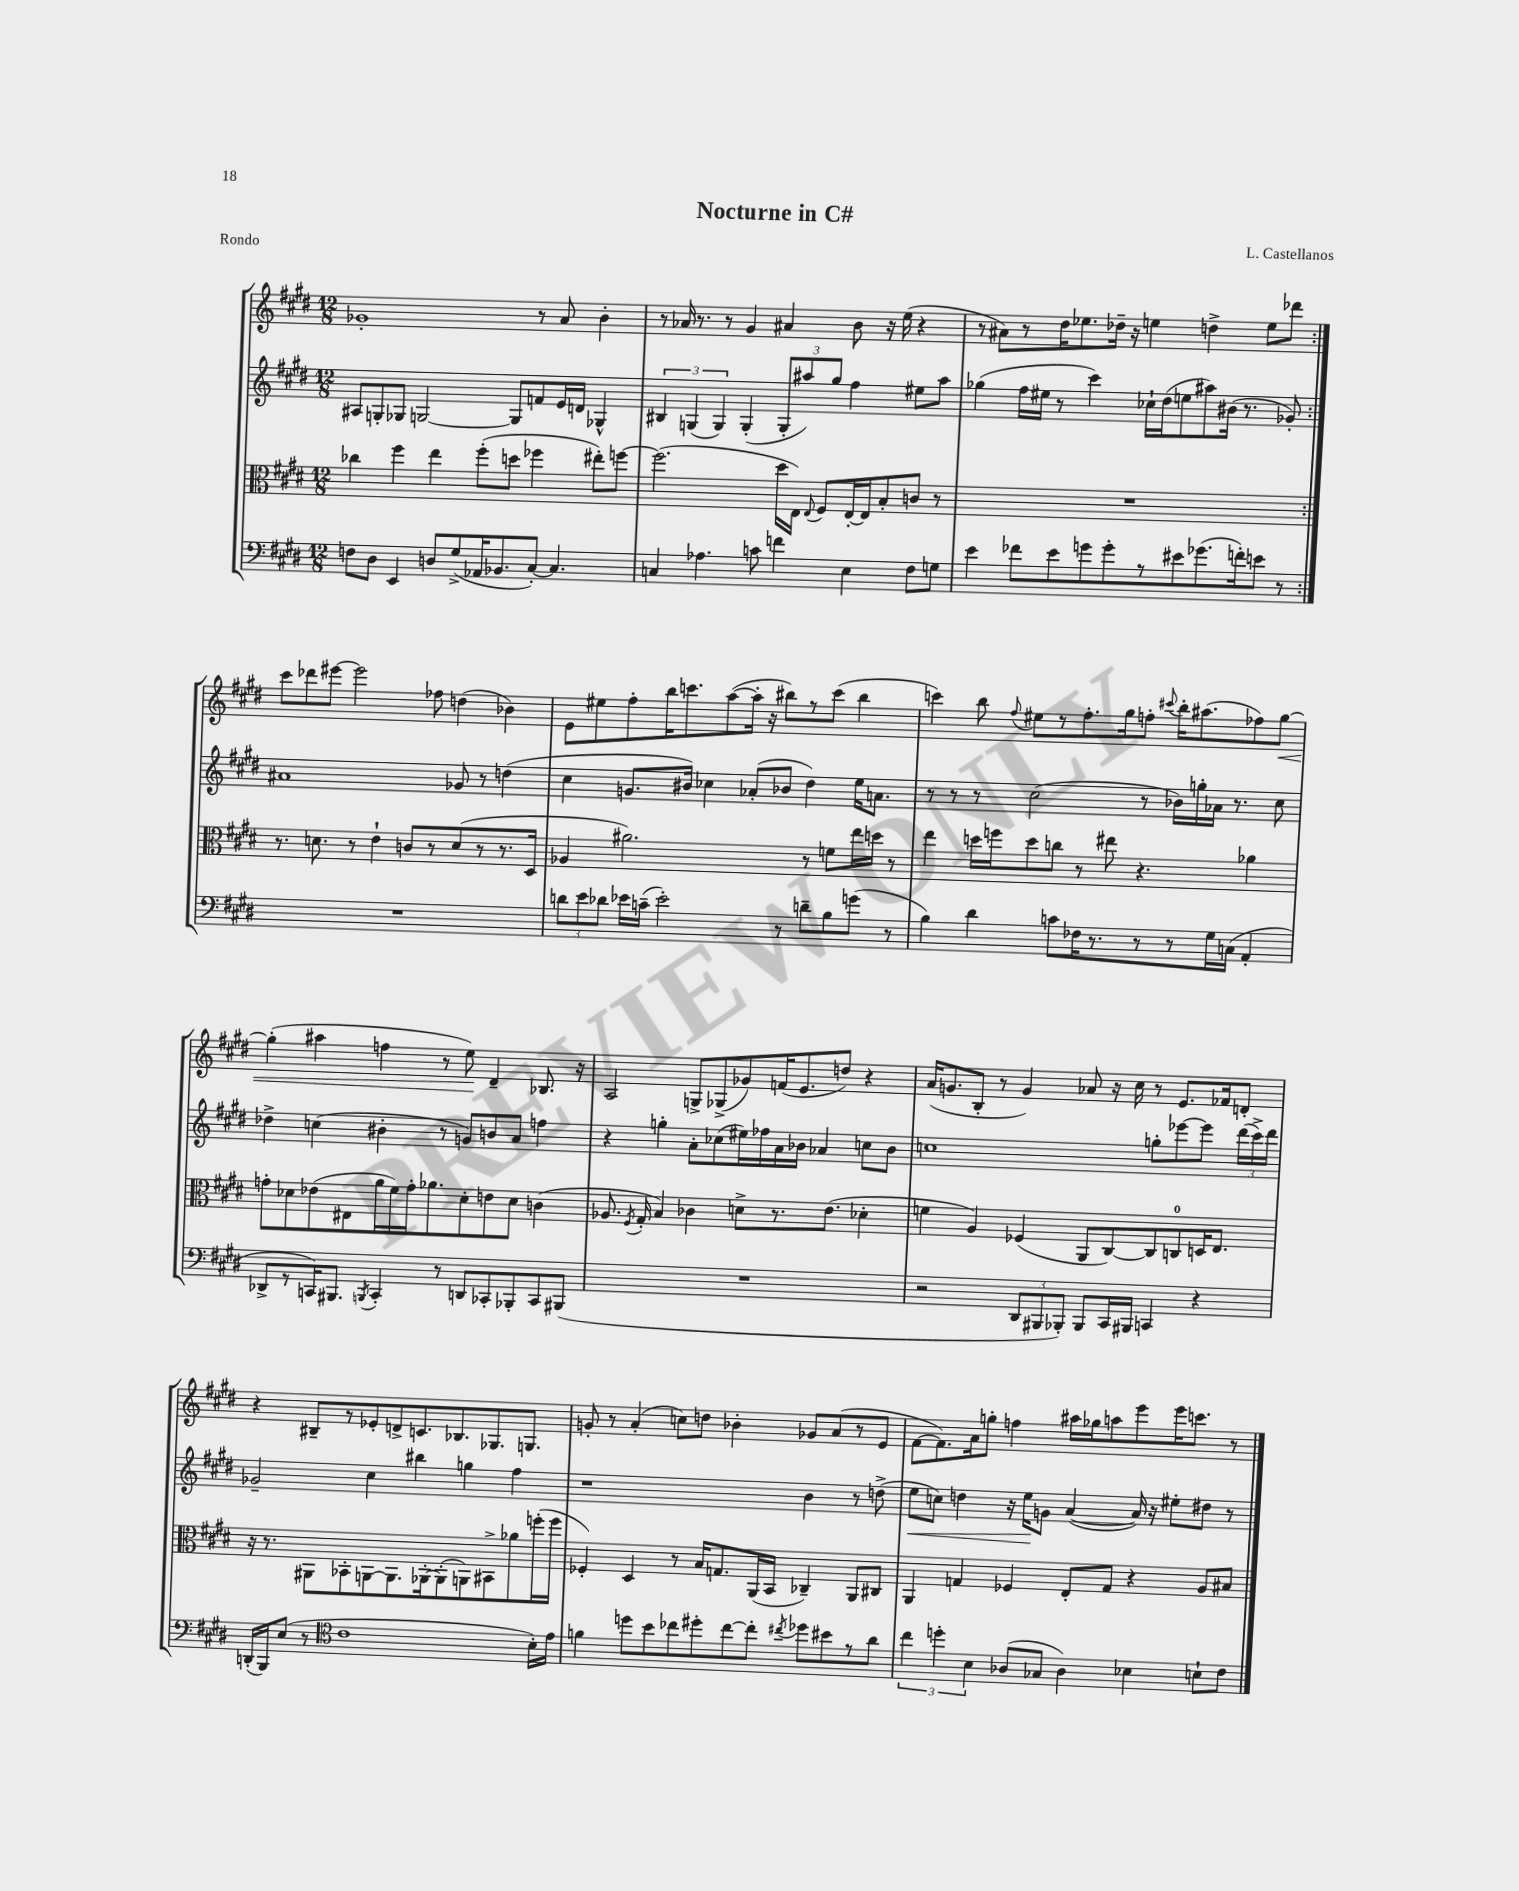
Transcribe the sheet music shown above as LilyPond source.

\header { title = "Nocturne in C#" composer = "L. Castellanos" piece = "Rondo" }
<<
\new StaffGroup <<
\new Staff = "s0" {
    \clef treble \key e \major \numericTimeSignature \time 12/8
    \autoBeamOff \repeat volta 2 { ges'1-. r8 a'8 b'4-. |
    r8 aes'16 r8. r8 gis'4 ais'4 b'8 r16 e''16( r4 |
    r8 ais'8[) r8 dis''16 ees''8. des''16]-- r16 e''4 d''4-> e''8[ des'''8] | }
    cis'''8[ des'''8 eis'''8]~ eis'''2 fes''8 d''4( bes'4) |
    e'8[ eis''8 fis''8-. b''16 c'''8. a''8~( a''16]-. r16 bis''8[) r8 c'''8]( bis''4 |
    c'''4) b''8 \appoggiatura { fis''8 } eis''8[ r8 fis''8.-. gis''16 f''8]-. \appoggiatura { cis'''8 } b''16[-. ais''8.( fes''8) gis''8]~\< |
    gis''4-.( ais''4 f''4 r8 e''8\!) dis'4-- bes8. r16 |
    a2 g8[-> ges8->( ges'8) f'16( e'8. d''8]) r4 |
    a'16[( g'8. b8]-. r8 g'4) aes'8 r16 cis''16 r8 e'8.[ fes'16 d'8]-. |
    r4 bis8[-- r8 ees'8-. d'8-> c'8. bes8. ges8. g8.] |
    g'8-. r8 a'4-.( c''8[) d''8] bes'4-. ges'8[ a'8( r8 e'8] |
    fis'8[~ fis'8.) a'16 g''8]-. f''4 ais''16[ ges''16 a''8 e'''8 e'''16 c'''8.] r8 \bar "|." |
}
\new Staff = "s1" {
    \clef treble \key e \major \numericTimeSignature \time 12/8
    \autoBeamOff \repeat volta 2 { ais8[ g8-. ges8] g2~ g8[ f'8 e'16 d'16] ges4-^ |
    \tuplet 3/2 { bis4 g4( g4) } g4-.( \tuplet 3/2 { g8[-. ais''8) gis''8] } fis''4 eis''8[ ais''8] |
    ges''4( fis''16[ eis''16] r8 cis'''4) ces''16[-! dis''16( e''8 ais''8) bis'16]( r8. ges'8-.) | }
    ais'1 ges'8 r8 d''4( |
    cis''4 g'8.[ bis'16]) ces''4 aes'8[-.( bes'8] dis''4) e''16[ a'8.] |
    r8 r8 r8 cis''2( r8 bes'16[) g''16-. aes'16] r8. cis''8 |
    des''4-> c''4( bis'4-. r8 g'8[) b'8 a'8] f''4 |
    r4 g''4-. a'8[-. ces''8( eis''16) fes''16 a'16 bes'16] aes'4 c''8[ bes'8] |
    c''1 g''8[-. ees'''8~ ees'''8] \tuplet 3/2 { dis'''16[( cis'''16->) dis'''16] } |
    ges'2-- cis''4 bis''4 g''4 fis''4 |
    r1 b'4 r8 d''8->( |
    e''8[\< c''8]) d''4 r16 e''16[\! g'8] a'4~( a'16) r16 eis''8[-. dis''8] r8 \bar "|." |
}
\new Staff = "s2" {
    \clef alto \key e \major \numericTimeSignature \time 12/8
    \autoBeamOff \repeat volta 2 { ces''4 fis''4 e''4 fis''8[-.( d''8] fes''4 eis''8[-.) f''8]~ |
    f''2.( dis''16[ e16]) \appoggiatura { e8 } fis8[ e16~-. e16 b8-. c'8] r8 |
    R1. | }
    r8. d'8. r8 e'4-! c'8[ r8 d'8( r8 r8. dis16] |
    aes4 ais'2.) r8 f'8[ e''16 d''16] r8 |
    e''4 d''16[ f''16 d''8 c''8] r8 eis''8 r4. aes'4 |
    g'8[-. des'8 ees'8( eis8 a'16 fis'16) g'16-. aes'8. des'8-. e'8 des'8] c'4( |
    aes8. \acciaccatura { fis8 } gis16-. b4) ces'4 d'8[-> r8. e'8.]( des'4-. |
    f'4 a4) fes4( a,8[ cis8~) cis8 c8-0 d16 e8.] |
    r16 r8. ais,8[ bes,8-. a,8~ a,8. aes,16~-. aes,8-.( a,8) bis,8-> aes'8 f''16-.( f''16] |
    fes4-.) dis4 r8 b16[ g8. a,16( b,16] ces4--) a,8[ cis8] |
    a,4 g4 fes4 e8[-. g8] r4 a8[ bis8] \bar "|." |
}
\new Staff = "s3" {
    \clef bass \key e \major \numericTimeSignature \time 12/8
    \autoBeamOff \repeat volta 2 { f8[ dis8] e,4 d8[ gis8->( aes,16 bes,8. cis8]~-.) cis4. |
    c4 aes4. c'8 f'4 e4 fis8[ g8] |
    e'4 fes'8[ e'8 g'8 g'8-. r8 eis'8 ges'8.( f'16-.) e'8] r8 | }
    R1. |
    \tuplet 3/2 { d'8[ e'8 des'8] } ees'16[ c'16]--( ees'2-.) r8 d'8[-- b8 g'8]( r8 |
    b4) dis'4 c'8[ fes16 r8. r8 r8 gis16 c16]( a,4-. |
    des,8[-> r8 c,16) bis,,8.] \acciaccatura { b,,8 } c,4-. r8 d,8[ ces,8-. bes,,8-. ces,8 bis,,8]( |
    R1. |
    r2 \tuplet 3/2 { dis,8[ bis,,8 bes,,8]-.) } bes,,8[ cis,16 bis,,16] c,4 r4 |
    d,16[-.( b,,16) e8]( r8 \clef tenor cis'1 b16[-.) e'16] |
    f'4 d''8[ b'8 ces''8 dis''8-. ces''8~ ces''8]-. \acciaccatura { cis''8 } des''8[ bis'8 r8 a'8] |
    \tuplet 3/2 { cis''4 d''4-. b4 } aes8[( ges8] aes4) bes4 b8[-! cis'8] \bar "|." |
}
>>
>>
\layout { \context { \Score \remove "Bar_number_engraver" } }
